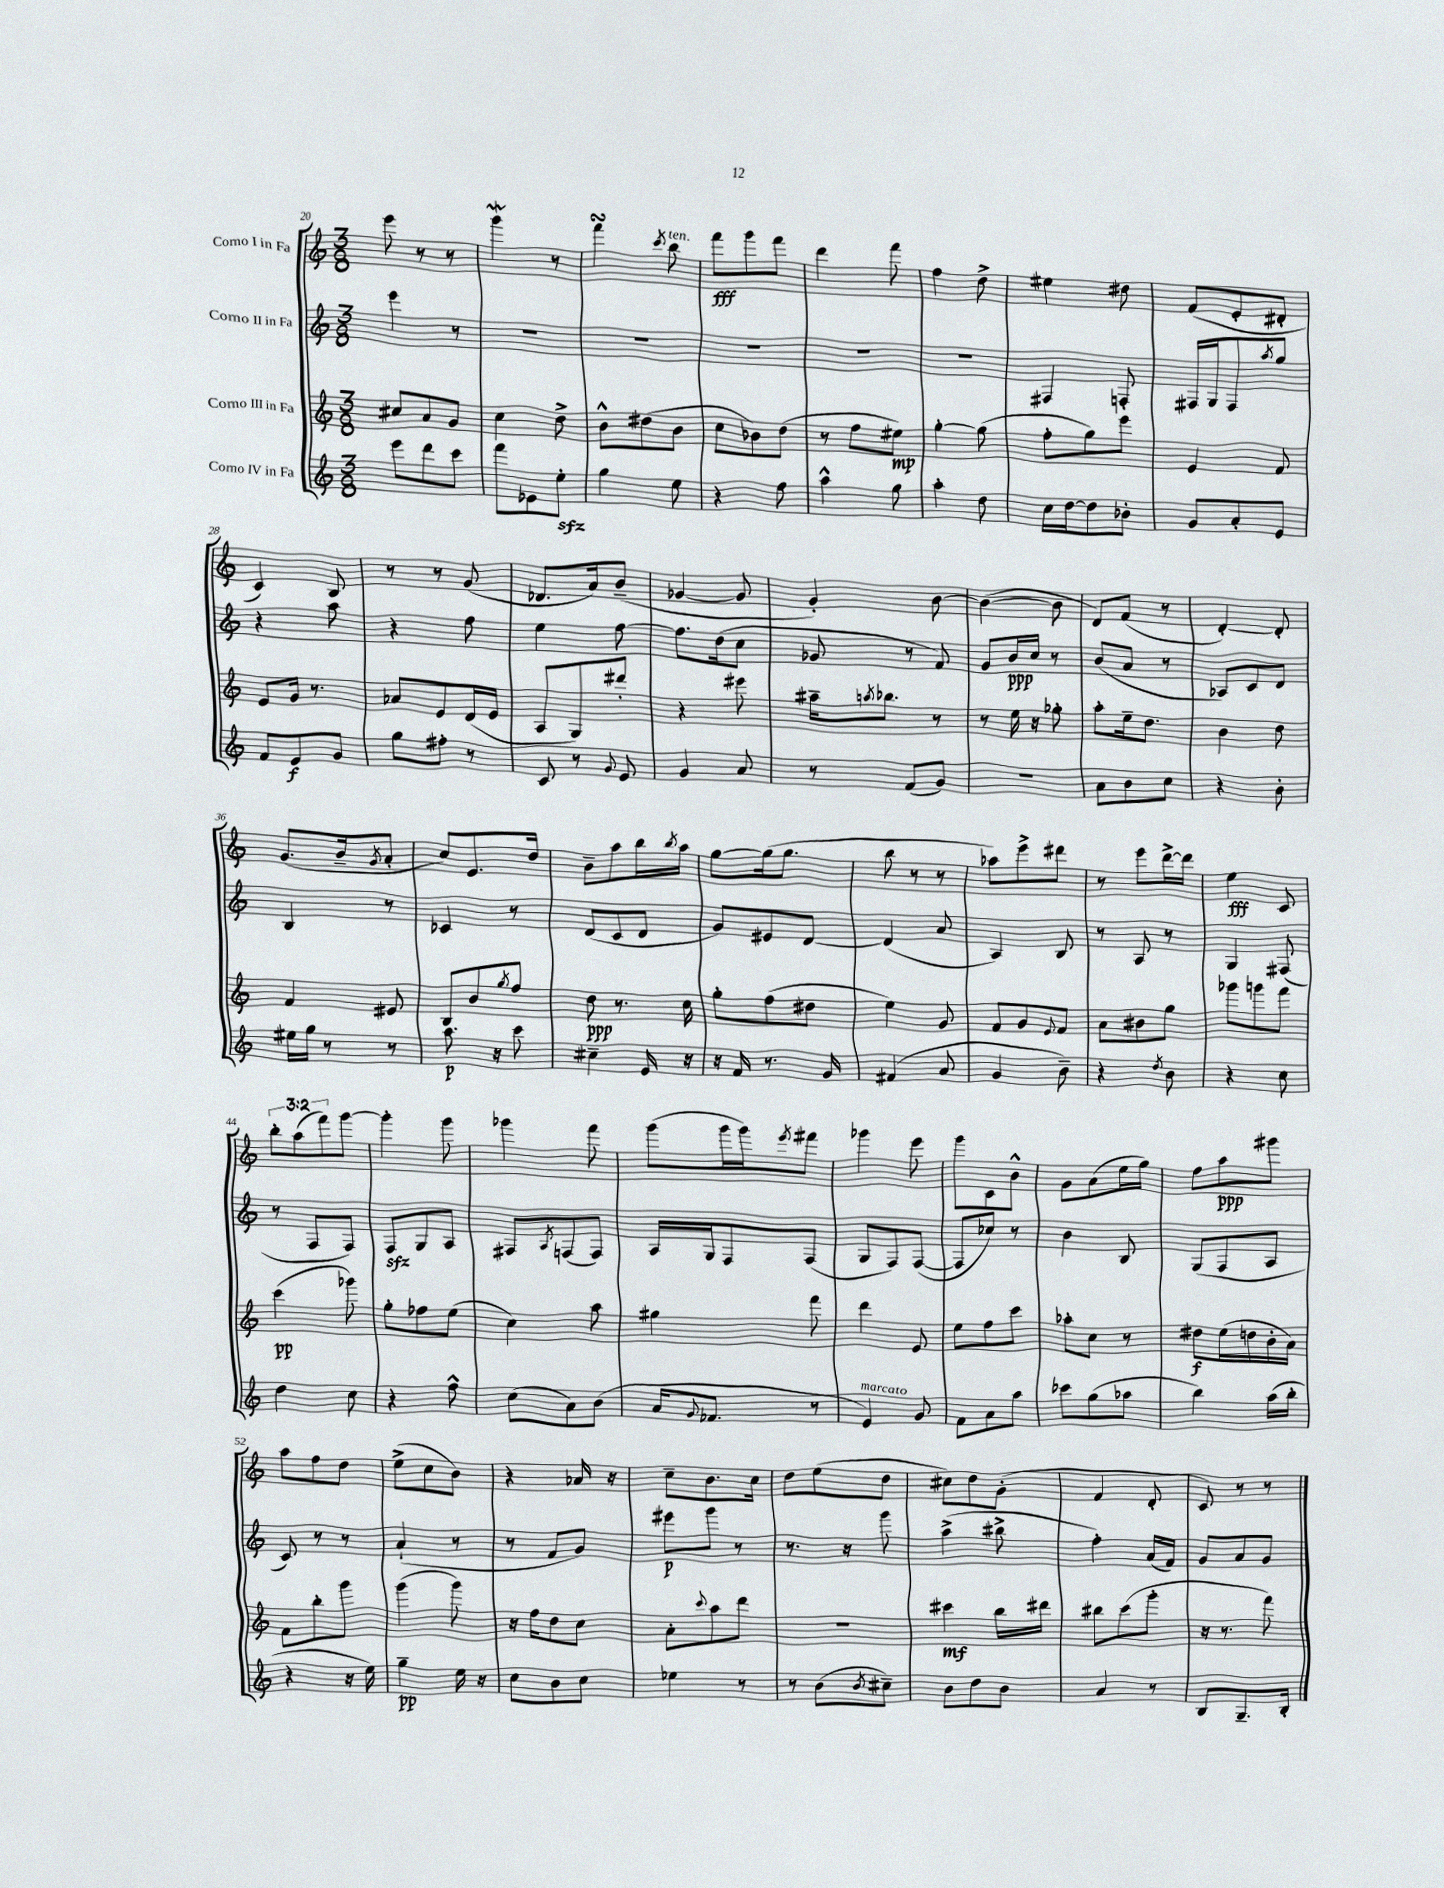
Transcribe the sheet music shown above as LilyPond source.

<<
\new StaffGroup <<
\new Staff = "s0" \with { instrumentName = "Corno I in Fa" } {
    \clef treble \key c \major \numericTimeSignature \time 3/8 \override Staff.TupletNumber.text = #tuplet-number::calc-fraction-text
    e'''8 r8 r8 |
    g'''4\mordent r8 |
    f'''4\turn \acciaccatura { c'''8 } b''8^\markup { \italic "ten." } |
    f'''8\fff g'''8 f'''8 |
    d'''4 f'''8 |
    f''4 d''8-> |
    eis''4 dis''8 |
    f'8( e'8-. dis'8-. |
    c'4) b8 |
    r8 r8 g'8( |
    des'8. a'16) b'8--( |
    ges'4~ ges'8 |
    g'4-.) b'8~ |
    b'4~( b'8 |
    d'8) f'8( r8 |
    d'4~-.) d'8-. |
    g'8.( b'16-- \acciaccatura { g'8 } a'8-. |
    c''8) e'8. d''16 |
    b'8-- a''8 b''16 \acciaccatura { b''8 } a''16 |
    g''8~ g''16( g''8. |
    b''8 r8 r8 |
    aes''8) e'''8-> dis'''8 |
    r8 e'''8 d'''16~-> d'''16 |
    e''4\fff c'8 |
    \tuplet 3/2 { b''8-. a''8( f'''8) } g'''8~ |
    g'''4-. g'''8 |
    ges'''4 f'''8 |
    g'''8( g'''16 g'''16) \acciaccatura { e'''8 } fis'''8 |
    ges'''4 e'''8 |
    g'''8 c'8 b'8-^ |
    g'8 a'8( e''16 g''16) |
    f''8 a''8\ppp gis'''8 |
    a''8 f''8 d''8 |
    e''8->( c''8 b'8) |
    r4 aes'16 r16 |
    c''8-- b'8. c''16 |
    d''8 e''8( d''8 |
    cis''8) d''8 g'8-.( |
    f'4 d'8-. |
    c'8) r8 r8 \bar "|." |
}
\new Staff = "s1" \with { instrumentName = "Corno II in Fa" } {
    \clef treble \key c \major \numericTimeSignature \time 3/8
    e'''4 r8 |
    R4. |
    R4. |
    R4. |
    R4. |
    r4. |
    fis4 f8-. |
    fis16 g16 fis8 \acciaccatura { a''8 } g''8 |
    r4 a''8 |
    r4 f''8 |
    e''4 f''8~ |
    f''8. d''16( c''8 |
    ges'8 r8 f'8) |
    g'8 b'16\ppp c''16 r8 |
    b'8( a'8 r8 |
    aes8) c'8 d'8 |
    b4 r8 |
    ces'4 r8 |
    d'8( c'8 d'8 |
    g'8) eis'8 d'8~ |
    d'4( a'8 |
    a4) b8 |
    r8 a8 r8 |
    g4 fis8( |
    r8 f8 f8) |
    f8\sfz g8 a8 |
    fis8 \acciaccatura { a8 } f8( f8) |
    a16 g16 f8 f8( |
    g8 f8) f8~( |
    f8 ces''8) r8 |
    b'4 b8 |
    g8( f8 a8 |
    c'8) r8 r8 |
    a'4-!( r8 |
    r8 f'8 g'8) |
    eis'''8\p g'''8 r8 |
    r8. r16 g'''8 |
    a''4->( bis''8-> |
    f''4-.) a'16( f'16) |
    g'8 a'8 g'8 \bar "|." |
}
\new Staff = "s2" \with { instrumentName = "Corno III in Fa" } {
    \clef treble \key c \major \numericTimeSignature \time 3/8
    cis''8 a'8 g'8 |
    c''4 d''8-> |
    b'8-^ dis''8( b'8 |
    c''8 bes'8) d''8( |
    r8 f''8 eis''8\mp) |
    g''4~-. g''8( |
    f''8-. g''8) e'''8 |
    e'4 f'8 |
    e'8 g'16 r8. |
    aes'8 e'8 d'16( e'16 |
    a8 g8) dis'''8-. |
    r4 eis'''8 |
    ais''16-- \acciaccatura { a''8 } bes''8. r8 |
    r8 e''16 r16 ges''8-. |
    a''8-. e''16-- d''8. |
    b'4 d''8 |
    f'4 eis'8 |
    b8 b'8 \acciaccatura { g''8 } f''8 |
    d''8\ppp r8. c''16 |
    g''8-. f''8( dis''8 |
    e''4) g'8 |
    f'8 g'8 \appoggiatura { e'8 } f'8 |
    a'8 bis'8 g''8 |
    ges'''8 g'''8 f'''8 |
    c'''4\pp( ges'''8) |
    g''8-. fes''8 e''8( |
    c''4) a''8 |
    gis''4 f'''8 |
    d'''4 e'8 |
    e''8 f''8 c'''8 |
    aes''8-. c''8 r8 |
    dis''8\f e''16( d''16 b'16-. a'16) |
    f'8 b''8-. g'''8 |
    g'''4( g'''8) |
    r16 f''16 d''8 c''8 |
    a'8-. \appoggiatura { c'''8 } a''8 d'''8 |
    R4. |
    cis'''4\mf b''16 dis'''16 |
    bis''8 c'''8( g'''8-. |
    r16 r8. f'''8) \bar "|." |
}
\new Staff = "s3" \with { instrumentName = "Corno IV in Fa" } {
    \clef treble \key c \major \numericTimeSignature \time 3/8
    e'''8 d'''8 c'''8 |
    f'''8 ees'8 e''8-.\sfz |
    g''4 e''8 |
    r4 f''8 |
    a''4-^ g''8 |
    a''4-. d''8 |
    c''16 d''16~ d''8 bes'8-. |
    g'8 a'8-. e'8 |
    f'8 e'8\f g'8 |
    g''8 fis''8-. r8 |
    c'8 r8 \appoggiatura { g'8 } e'8 |
    g'4 a'8 |
    r8 f'8( g'8) |
    R4. |
    a'8 b'8 c''8 |
    r4 b'8-. |
    eis''16 g''16 r8 r8 |
    a''8.\p r16 c'''8 |
    cis''4-- e'16 r16 |
    r16 f'16 r8. g'16 |
    fis'4( a'8 |
    g'4 b'8--) |
    r4 \acciaccatura { d''8 } b'8 |
    r4 c''8 |
    d''4 c''8 |
    r4 f''8-^ |
    c''8( a'8) b'8( |
    a'16 \appoggiatura { g'8 } fes'8. r8 |
    e'4^\markup { \italic "marcato" }) g'8 |
    f'8 a'8 a''8 |
    ces'''8 g''8( aes''8 |
    b''4) a''16( b''16-. |
    r4 r16 e''16) |
    g''4--\pp e''16 r16 |
    c''8 b'8 c''8 |
    ees''4 r8 |
    r8 b'8( \acciaccatura { b'8 } cis''8--) |
    b'8 d''8 b'8 |
    a'4 r8 |
    b8 g8.-- b16-. \bar "|." |
}
>>
>>
\layout { \context { \Score currentBarNumber = #20 } }
